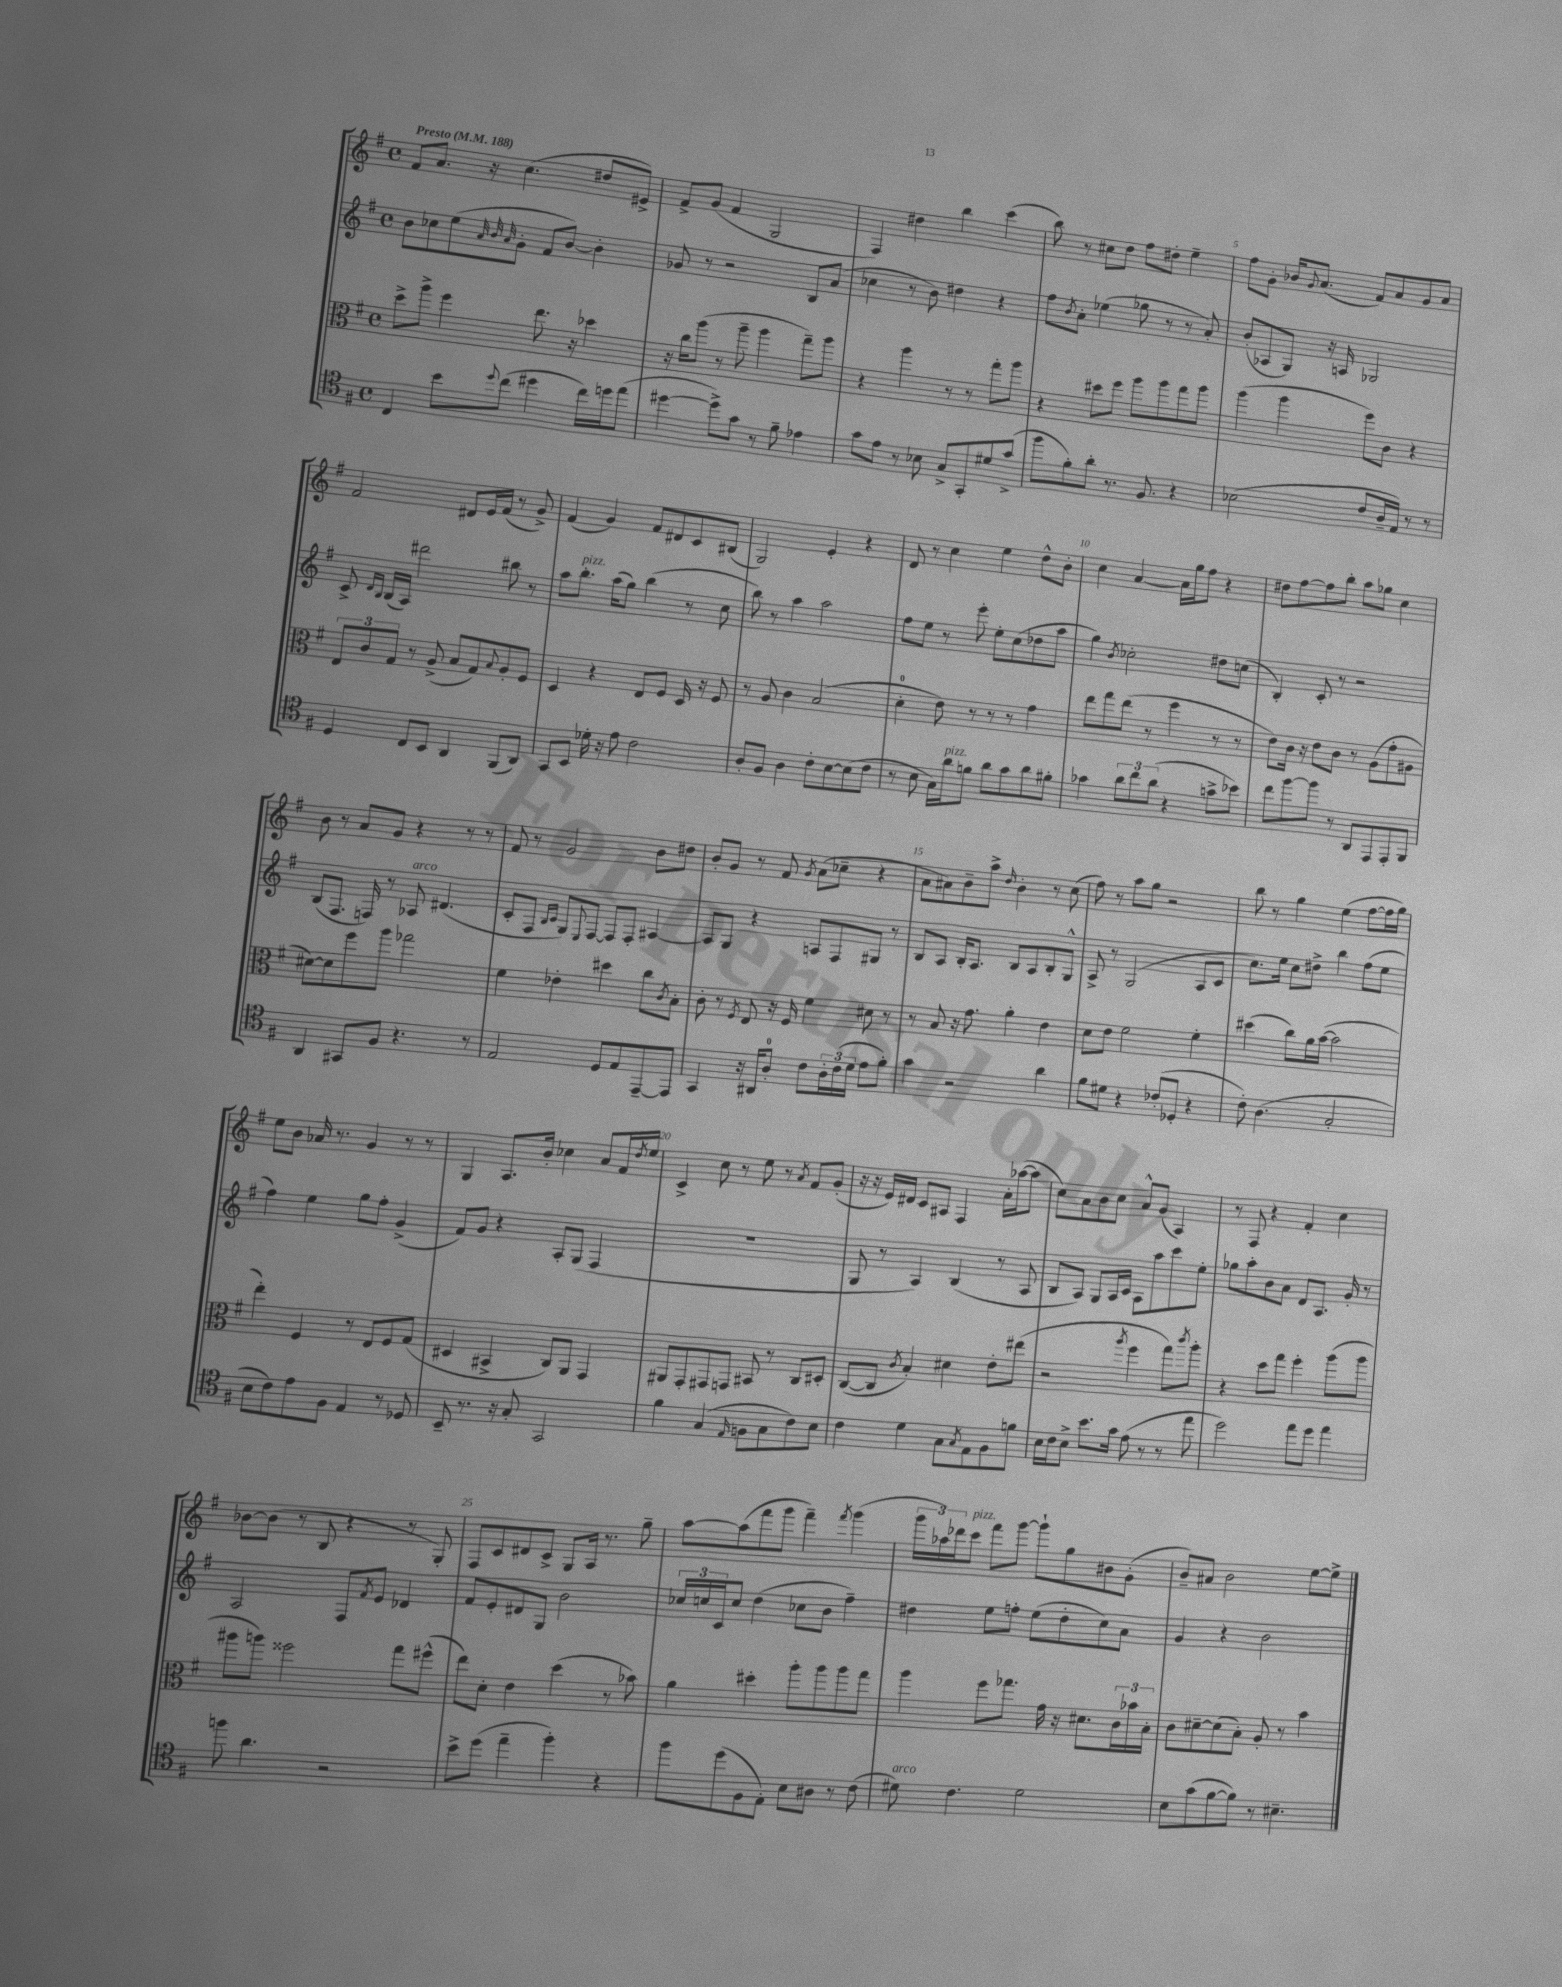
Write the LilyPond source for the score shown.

<<
\new StaffGroup <<
\new Staff = "s0" {
    \clef treble \key g \major \defaultTimeSignature \time 4/4 \tempo "Presto" 4 = 188
    fis'8 a'8. r16 c''4.( dis''8 eis'8->) |
    fis'8-> g'8( fis'4 g2 |
    fis4) dis''4 b''4 c'''4( |
    b''8) r8 cis''8 d''8 fis''8 dis''8-. e''4-- |
    fis''8 g'8-. bes'16 \appoggiatura { g'8 } a'8.( fis'8) a'8 g'8 a'8 |
    fis'2 dis'8 e'16 fis'16( r8 g'8->) |
    fis'4( g'4) fis'8 dis'8 c'8 bis8( |
    g2) e'4-. r4 |
    d'8 r8 c''4 e''4 d''8-^ b'8-. |
    c''4 a'4~ a'16 g''16 fis''8 r4 |
    dis''8 fis''8~ fis''8 b''8-. a''8 ges''8 c''4 |
    b'8 r8 a'8 g'8 r4 r8 r8 |
    fis'8 r8 g'2 b'8 dis''8 |
    b'8-. g'8 r8 fis'8 \acciaccatura { g'8 } a'8( ces''8-- r4 |
    a'8 ais'8) b'8-- a''8-> \grace { d''16 } b'4-. r8 c''8( |
    fis''8) r8 a''8 g''8 r2 |
    b''8 r8 g''4 e''4( fis''8~ fis''16 g''16) |
    e''8 b'8 aes'16 r8. g'4 r8 r8 |
    g4 a8. b'16-. ces''4 a'8 fis'16 \acciaccatura { d''8 } e''16 |
    c'4-> c''8 r8 e''8 r8 \acciaccatura { a'8 } fis'8 g'8-.( |
    r16 r16 e'16) dis'16 c'8 ais8 fis4 a'16-. aes''16~( aes''8 |
    c''8) a'8 b'8 c''8 a'8-^ g'8( a4) |
    r8 fis8 r4 fis'4-. c''4 |
    bes'8~ bes'8( r8 b8 r4 r8 g8-.) |
    fis8 c'8 dis'8 c'8-> g8 a16 r8. g''8-- |
    a''8~ a''8( fis'''8 g'''8 fis'''4--) \acciaccatura { fis'''8 } g'''4( |
    \tuplet 3/2 { g'''16 aes''16) des'''16 } c'''8^\markup { \italic "pizz." } fis'''8 g'''8~ g'''8-! g''8 bis'8 g'8-.( |
    b'8--) ais'8 b'2 e''8~ e''8-> \bar "|." |
}
\new Staff = "s1" {
    \clef treble \key g \major \defaultTimeSignature \time 4/4
    b'8 ces''8 e''8( \grace { a'32 b'32 a'32 } g'8-. fis'8 b'8~) b'4-. |
    ges'8 r8 r2 b8 a'8( |
    ces''4 r8 b'8) dis''4 r4 |
    fis''8 \acciaccatura { b'8 } a'8-. ees''4( ges''8 r8 r8 a'8-.) |
    b'8-.( aes8 g8) r16 a16 ges2 |
    c'8-> \grace { d'16 b16 } b16( a16) dis'''2 bis''8 r8 |
    a''8 b''8.-.^\markup { \italic "pizz." } a''16( g''8) b''4( r8 c''8 |
    b''8) r8 a''4 a''2 |
    fis''8 e''8 r8 e'''8-. e''8-. c''8( des''8 a''8 |
    g''4) \acciaccatura { b'8 } ces''2-. dis''8 c''8( |
    b4-.) c'8-. r8 r2 |
    b8( fis8. f16) r8 aes8^\markup { \italic "arco" } dis'4.( |
    c'8-. fis8 \grace { b16 c'16 } g8) \appoggiatura { e8 } fis8~ fis8 fis8-. ais4~ |
    ais8 g8 r4 a8 fis8 gis8 r8 |
    b8 a8 b16-. a8. b8 a8 b8-. g8-^ |
    a8-> r8 g2( a8 c'8 |
    c''8.) e''16 c''8 dis''8-> b''4 fis''8( e''8 |
    fis''4) e''4 g''8 fis''8-. g'4->( |
    fis'8) g'8 r4 a8-. g8( fis4 |
    R1 |
    g8 r8 a4) b4( r8 a8 |
    b8 a8) g8 a16 c'16 a8 a''8 c'''8 e''8-. |
    ges''8 a''8-. b'8 a'8 d'8 a8. g'16-. r8 |
    a2 fis8 \acciaccatura { fis'8 } e'8 des'4 |
    fis'8 e'8-. dis'8 g8 b'2 |
    \tuplet 3/2 { ces''16 c''16 c'16 } c''8 d''4( ces''8 b'8 fis''4--) |
    dis''4 e''8 f''8-. e''8( dis''8-. c''8) a'8 |
    g'4 r4 b'2 \bar "|." |
}
\new Staff = "s2" {
    \clef alto \key g \major \defaultTimeSignature \time 4/4
    d''8-> a''8-> fis''4 e''8. r16 des''4 |
    r16 c''16 a''8( r8 a''8-- a''4 g''8--) a''8 |
    r4 a''4 r8 r8 g''8-. a''8 |
    r4 dis''8 fis''8 a''8 a''8 g''8 a''8 |
    a''4( a''4 fis''8) c'8 r4 |
    \tuplet 3/2 { e8 c'8 g8 } r8 a8->( b8 g8) \appoggiatura { b8 } a8-. fis8 |
    d4 r4 e8 fis8 d16 r16 fis8 |
    r8 a8 c'4 b2( |
    d'4-0-. e'8) r8 r8 r8 g'4 |
    e''8 g''8 e''8( r8 fis''4 r8 r8 |
    e'8) c'16 r16 e'8 c'8 r8 a8( g'8-. ais8 |
    dis'8~) dis'8 fis''8 a''8 ges''2 |
    fis'4 ees'4-. dis''4 c''8 \acciaccatura { c'8 } b8-. |
    c'8-. r8 \acciaccatura { fis8 } e8 r16 fis16 fis'4 dis'8 r8 |
    r8 b8 r16 g'8. a'4-. e'4 |
    d'8 e'8 fis'2 fis'4-. |
    dis''4( c''8) a'16 b'16~( b'2 |
    e''4-.) fis4 r8 e8 fis8 g8( |
    dis4 bis,4-> c8) a,8 g,4 |
    ais,8 g,8-. gis,8 g,8 bis,8 r8 c8 dis8-. |
    c8~( c8 \acciaccatura { c'8 } b4-.) dis'4 e'8-. eis''8( |
    r2 \acciaccatura { a''8 } fis''4 g''8) \acciaccatura { c'''8 } a''8-. |
    r4 d''8 g''8 fis''4-. a''8( a''8 |
    ais''8 a''8) fisis''2 g''8 fis''8-^( |
    e''8) d'8-. e'4 d''4( r8 bes'8) |
    a'4 dis''4-. a''8-. a''8 a''8 g''8 |
    a''4 fis''8 ges''8. g'16 r16 dis'8. \tuplet 3/2 { c'16 bes'16 b16-. } |
    c'8 dis'8~-- dis'8( b8-.) a8-. r8 b'4 \bar "|." |
}
\new Staff = "s3" {
    \clef tenor \key g \major \defaultTimeSignature \time 4/4
    c4 b'8 \appoggiatura { d''8 } c''8( dis''4 c''16) d''16 e''8( |
    dis''4~ dis''8->) g'8 r8 fis'8-- ees'4 |
    g'8 e'8 r8 bes8 g8-> g,8-. dis'8 g'8->( |
    fis''8 fis'8-.) a'8-. r8. fis8. r4 |
    bes2( c'8 a16-- e16) r8 r8 |
    d4 c8 b,8 a,4 fis,8( a,8) |
    g,8 b,8 des'16-. r16 e'8 c'2 |
    a8-. fis8 a4 c'8-. b8~ b8( c'8 |
    r8 b8 g16) a'16^\markup { \italic "pizz." } f'8 a'8 g'8 a'8 fis'8-. |
    ges'4 \tuplet 3/2 { a'8 c''8 a'8( } r4 g'8-> bes'8) |
    c''8 fis''8~ fis''8 r8 a,8 e,8 e,8-. fis,8 |
    a,4 gis,8 fis8 r4. r8 |
    e2 d8 e8 e,8~-- e,8 |
    g,4 r16 ais,16 a8-0-. c'8 \tuplet 3/2 { a16-. c'16( d'16 } e'8 fis'8-.) |
    g'4 r2 a'4 |
    fis'8 dis'8 r4 ces'8-.( des8-. r4 |
    c'8-.) a4.( g2-. |
    b8 c'8) e'8 fis8 e4 r8 des8 |
    b,8-- r8. r16 g8-. g,2 |
    fis'4 g4( \grace { e16 } f8 g8 c'8) b8 |
    c'4 d'4 g8 \acciaccatura { g8 } e8 fis8 f'8 |
    b16 c'16 b8-> b'8. g'16 e'8( r8 r8 e''8 |
    d''2) e''8 d''8 e''4 |
    f''8 a'4. r2 |
    b'8-> d''8( e''4-- fis''4-.) r4 |
    fis''8 d''8( fis8 e8-.) b8 ais8 r8 c'8( |
    dis'8^\markup { \italic "arco" }) c'4. dis'2 |
    b8 g'8( fis'8~ fis'8) r8 bis4.-- \bar "|." |
}
>>
>>
\layout { \context { \Score \override BarNumber.break-visibility = ##(#f #t #t) barNumberVisibility = #(every-nth-bar-number-visible 5) } }
